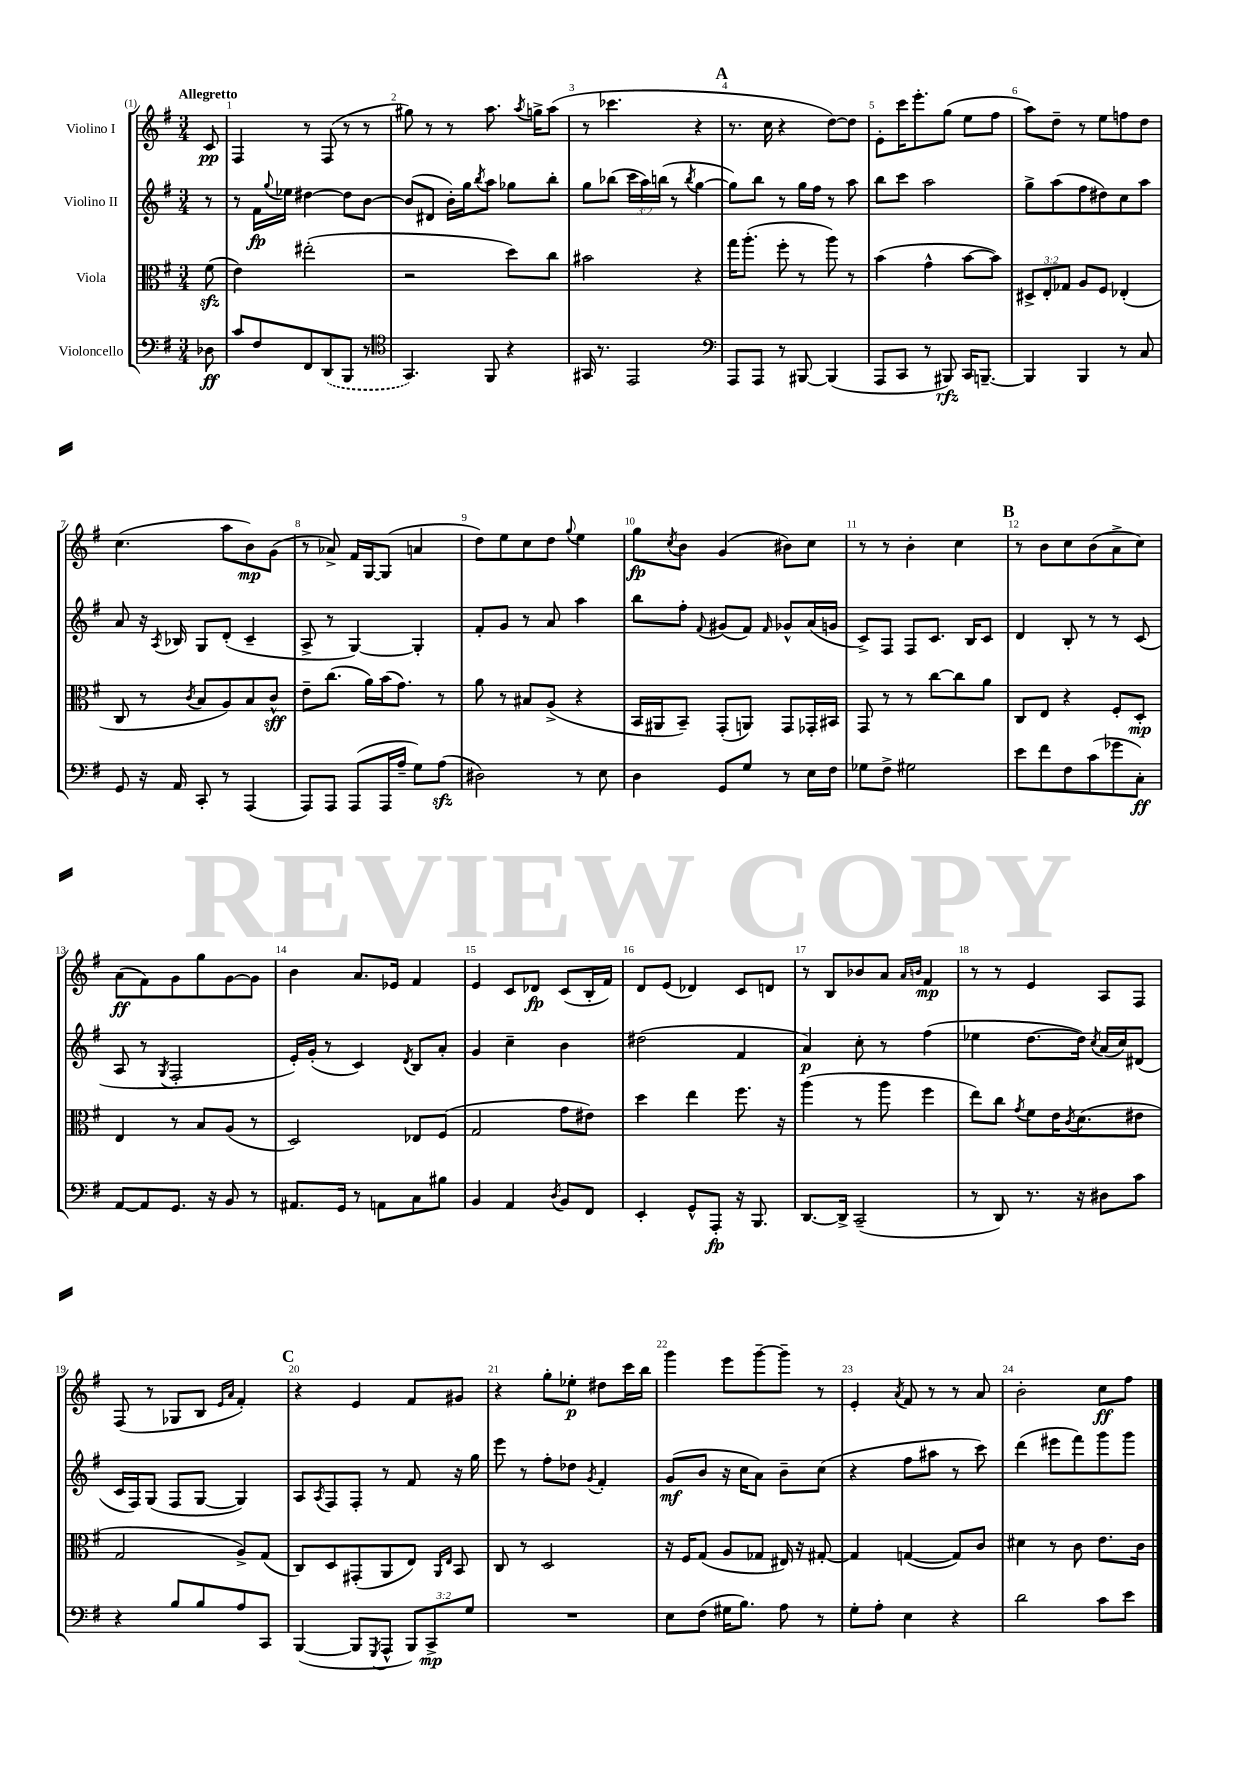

**kern	**dynam	**kern	**dynam	**kern	**dynam	**kern	**dynam
*part4	*part4	*part3	*part3	*part2	*part2	*part1	*part1
*staff4	*staff4	*staff3	*staff3	*staff2	*staff2	*staff1	*staff1
*I"Violoncello	*	*I"Viola	*	*I"Violino II	*	*I"Violino I	*
*clefF4	*	*clefC3	*	*clefG2	*	*clefG2	*
*k[f#]	*	*k[f#]	*	*k[f#]	*	*k[f#]	*
*M3/4	*	*M3/4	*	*M3/4	*	*M3/4	*
=	=	=	=	=	=	=	=
!	!	!	!	!	!	!LO:TX:a:B:t=Allegretto	!
8D-X\	ff	(8f#zz\	.	8r	.	8c/	pp
=1	=1	=1	=1	=1	=1	=1	=1
8c/L	.	4e\)	.	8r	.	4F#/	.
8F#/	.	.	.	16f#\LL	fp	.	.
.	.	.	.	8qqgg/	.	.	.
.	.	.	.	16ee-X\JJ	.	.	.
8FF#/	.	(2ee#X'\	.	[4dd#X\	.	8r	.
(8DD/	.	.	.	.	.	(8F#/	.
8BBB/J	.	.	.	8dd#\L]	.	8r	.
8r	.	.	.	[8b\J	.	8r	.
=2	=2	=2	=2	=2	=2	=2	=2
*clefC4	*	*	*	*	*	*	*
4.GG/)	.	2r	.	(8b/L]	.	8gg#X\)	.
.	.	.	.	8d#X/J	.	8r	.
.	.	.	.	16b'\LL)	.	8r	.
.	.	.	.	16gg\J	.	.	.
.	.	.	.	8qbb/	.	.	.
8FF#/	.	.	.	8aa\J	.	8.aa\	.
4r	.	8dd\L)	.	8gg-X\L	.	.	.
.	.	.	.	.	.	8qaa/	.
.	.	.	.	.	.	16ggn^\KL	.
.	.	8cc\J	.	8bb'\J	.	(8aa\J	.
=3	=3	=3	=3	=3	=3	=3	=3
16GG#X/	.	2b#X\	.	8gg\L	.	8r	.
8.r	.	.	.	.	.	.	.
.	.	.	.	(8bb-X\J	.	4.ccc-X\	.
2EE/	.	.	.	24ccc\LL	.	.	.
.	.	.	.	24aa\)	.	.	.
.	.	.	.	(24bbn\JJ	.	.	.
.	.	.	.	8r	.	.	.
.	.	.	.	8qbb/	.	.	.
.	.	4r	.	[4gg\	.	4r	.
!!LO:REH:place=s1:t=A
=4	=4	=4	=4	=4	=4	=4	=4
*clefF4	*	*	*	*	*	*	*
8AAA/L	.	16gg\KL	.	8gg\L])	.	8.r	.
.	.	(8.aa'\J	.	.	.	.	.
8AAA/J	.	.	.	8bb\J	.	.	.
.	.	.	.	.	.	16cc\	.
8r	.	8ff#'\	.	8r	.	4r	.
[8BBB#X/	.	8r	.	16gg\LL	.	.	.
.	.	.	.	16ff#\JJ	.	.	.
(4BBB#/]	.	8aa\)	.	8r	.	[8dd\L)	.
.	.	8r	.	8aa\	.	8dd\J]	.
=5	=5	=5	=5	=5	=5	=5	=5
8AAA/L	.	(4b\	.	8bb\L	.	8e'\L	.
8CC/J	.	.	.	8ccc\J	.	16ccc\K	.
.	.	.	.	.	.	8.eee'\	.
8r	.	4g^^\	.	2aa\	.	.	.
8BBB#X/)	rfz	.	.	.	.	(8gg\J	.
16CC/KL	.	[8b\L	.	.	.	8ee\L	.
[8.BBBn~/J	.	.	.	.	.	.	.
.	.	8b\J])	.	.	.	8ff#\J	.
=6	=6	=6	=6	=6	=6	=6	=6
4BBB/]	.	12D#X^/L	.	8gg^\L	.	8aa\L)	.
.	.	12E'/	.	.	.	.	.
.	.	.	.	(8aa\	.	8dd~\J	.
.	.	12G-X/J	.	.	.	.	.
4BBB/	.	8A/L	.	8ff#\	.	8r	.
.	.	8F#/J	.	8dd#X\)	.	8ee\L	.
8r	.	(4E-X'/	.	8cc\	.	8ffn\	.
8C/	.	.	.	8aa\J	.	8dd\J	.
!!LO:LB:g=z
=7	=7	=7	=7	=7	=7	=7	=7
8GG/	.	8C/	.	8a/	.	(4.cc\	.
16r	.	8r	.	16r	.	.	.
.	.	.	.	8qA/	.	.	.
16AA/	.	.	.	16B-X/	.	.	.
.	.	8qc/	.	.	.	.	.
8CC'/	.	8B/L	.	8G/L	.	.	.
8r	.	8A/)	.	(8d'/J	.	8aa\L	.
(4AAA/	.	8B/	.	4c~/	.	8b\)	mp
.	.	8c^^/J	sff	.	.	(8g\J	.
=8	=8	=8	=8	=8	=8	=8	=8
8AAA/L)	.	8e~\L	.	8A^/	.	8r	.
8AAA/J	.	(8.cc\J	.	8r	.	8a-X^/)	.
(8AAA/L	.	.	.	[4G/)	.	16f#/LL	.
.	.	16a\LL)	.	.	.	[16G/J	.
16AAA/L	.	(16b\J	.	.	.	(8G/J]	.
16A~/JJ	.	8.g\J)	.	.	.	.	.
8G\L)	.	.	.	4G'/]	.	4an/	.
(8Azz\J	.	8r	.	.	.	.	.
=9	=9	=9	=9	=9	=9	=9	=9
2D#X\)	.	8a\	.	8f#'/L	.	8dd\L)	.
.	.	8r	.	8g/J	.	8ee\	.
.	.	8B#X/L	.	8r	.	8cc\	.
.	.	(8A^/J	.	8a/	.	8dd\J	.
.	.	.	.	.	.	8qqgg/	.
8r	.	4r	.	4aa\	.	4ee\	.
8E\	.	.	.	.	.	.	.
=10	=10	=10	=10	=10	=10	=10	=10
4D\	.	16BB/LL	.	8bb\L	.	8gg\L	fp
.	.	16AA#X/J	.	.	.	.	.
.	.	.	.	.	.	8qcc/	.
.	.	8BB~/J)	.	8ff#'\J	.	8b\J	.
.	.	.	.	8qqf#/	.	.	.
8GG/L	.	(8GG'/L	.	(8g#X/L	.	(4g/	.
8G/J	.	8AAn/J)	.	8f#/J)	.	.	.
.	.	.	.	16qqf#/	.	.	.
8r	.	8GG/L	.	8g-X^^/L	.	8b#X\L)	.
16E\LL	.	16GG-X'/L	.	(16a/L	.	8cc\J	.
16F#\JJ	.	16BB#X/JJ	.	16gn/JJ	.	.	.
=11	=11	=11	=11	=11	=11	=11	=11
8G-X\L	.	8GG/	.	8c^/L)	.	8r	.
8F#^\J	.	8r	.	8F#/J	.	8r	.
2G#X\	.	8r	.	8F#/L	.	4b'\	.
.	.	[8cc\L	.	8.c/J	.	.	.
.	.	8cc\]	.	.	.	4cc\	.
.	.	.	.	16B/KL	.	.	.
.	.	8a\J	.	8c/J	.	.	.
!!LO:REH:place=s1:t=B
=12	=12	=12	=12	=12	=12	=12	=12
8e\L	.	8C/L	.	4d/	.	8r	.
8f#\	.	8E/J	.	.	.	8b\L	.
8F#\	.	4r	.	8B'/	.	8cc\	.
(8c\	.	.	.	8r	.	(8b\	.
8g-X\	.	8F#'/L	.	8r	.	8a^\	.
8C'\J)	ff	8D'/J	mp	(8c/	.	8cc\J)	.
!!LO:LB:g=z
=13	=13	=13	=13	=13	=13	=13	=13
[8AA/L	.	4E/	.	8A/	.	(8a\L	ff
8AA/]	.	.	.	8r	.	8f#\)	.
.	.	.	.	8qG/	.	.	.
8.GG/J	.	8r	.	2F#'/	.	8g\	.
.	.	8B/L	.	.	.	8gg\	.
16r	.	.	.	.	.	.	.
8BB/	.	(8A/J	.	.	.	[8g\	.
8r	.	8r	.	.	.	8g\J]	.
=14	=14	=14	=14	=14	=14	=14	=14
8.AA#X/L	.	2D/)	.	16e'/LL)	.	4b\	.
.	.	.	.	(16g'/JJ	.	.	.
.	.	.	.	8r	.	.	.
16GG/Jk	.	.	.	.	.	.	.
8r	.	.	.	4c/)	.	8.a/L	.
8AAn\L	.	.	.	.	.	.	.
.	.	.	.	.	.	16e-X/Jk	.
.	.	.	.	8qd/	.	.	.
8C\	.	8E-X/L	.	8B/L	.	4f#/	.
8B#X\J	.	(8F#/J	.	8a'/J	.	.	.
=15	=15	=15	=15	=15	=15	=15	=15
4BB/	.	2G/	.	4g/	.	4e/	.
4AA/	.	.	.	4cc~\	.	8c/L	.
.	.	.	.	.	.	8d-X/J	fp
8qD/	.	.	.	.	.	.	.
8BB/L	.	8g\L	.	4b\	.	(8c/L	.
8FF#/J	.	8e#X\J)	.	.	.	16B'/L	.
.	.	.	.	.	.	16f#/JJ)	.
=16	=16	=16	=16	=16	=16	=16	=16
4EE'/	.	4dd\	.	(2dd#X\	.	8d/L	.
.	.	.	.	.	.	(8e/J	.
8GG^^/L	.	4ee\	.	.	.	4d-X/)	.
8AAA'/J	fp	.	.	.	.	.	.
16r	.	8.ff#\	.	4f#/	.	8c/L	.
8.BBB/	.	.	.	.	.	.	.
.	.	.	.	.	.	8dn/J	.
.	.	16r	.	.	.	.	.
=17	=17	=17	=17	=17	=17	=17	=17
[8.DD/L	.	(4aa\	.	4a/)	p	8r	.
.	.	.	.	.	.	8B/L	.
16DD^/Jk]	.	.	.	.	.	.	.
(2CC~/	.	8r	.	8cc'\	.	8b-X/	.
.	.	8aa\	.	8r	.	8a/J	.
.	.	.	.	.	.	16qqa/LL	.
.	.	.	.	.	.	16qqbn/JJ	.
.	.	4ff#\	.	(4ff#\	.	4f#/	mp
=18	=18	=18	=18	=18	=18	=18	=18
8r	.	8ee\L)	.	4ee-X\	.	8r	.
8DD/)	.	8cc\J	.	.	.	8r	.
.	.	8qg/	.	.	.	.	.
8.r	.	8f#\L	.	[8.dd\L	.	4e/	.
.	.	16e\K	.	.	.	.	.
.	.	8qc/	.	.	.	.	.
16r	.	(8.d\	.	16dd\Jk])	.	.	.
.	.	.	.	8qcc/	.	.	.
8D#X\L	.	.	.	(16a/LL	.	8A/L	.
.	.	.	.	16cc/J)	.	.	.
8c\J	.	8e#X\J	.	(8d#X/J	.	8F#/J	.
!!LO:LB:g=z
=19	=19	=19	=19	=19	=19	=19	=19
4r	.	2G/	.	16c/LL	.	(8F#/	.
.	.	.	.	16F#/J)	.	.	.
.	.	.	.	(8G/J	.	8r	.
8B/L	.	.	.	8F#/L	.	8G-X/L	.
8B/	.	.	.	[8G/J	.	8B/J	.
.	.	.	.	.	.	16qqe/LL	.
.	.	.	.	.	.	16qqa/JJ	.
8A/	.	8A^/L)	.	4G/])	.	4f#'/)	.
8CC/J	.	(8G/J	.	.	.	.	.
!!LO:REH:place=s1:t=C
=20	=20	=20	=20	=20	=20	=20	=20
([4BBB/	.	8C/L)	.	8A/L	.	4r	.
.	.	.	.	8qA/	.	.	.
.	.	8D/	.	8F#/	.	.	.
8BBB/L]	.	(8GG#X'/	.	8F#'/J	.	4e/	.
8qGGG/	.	.	.	.	.	.	.
8AAA^^/J	.	8AA/	.	8r	.	.	.
12BBB/L)	.	8E/J)	.	8f#/	.	8f#/L	.
12CC^/	mp	.	.	.	.	.	.
.	.	16qqAA/LL	.	.	.	.	.
.	.	16qqE/JJ	.	.	.	.	.
.	.	8BB/	.	16r	.	8g#X/J	.
12G/J	.	.	.	.	.	.	.
.	.	.	.	16gg\	.	.	.
=21	=21	=21	=21	=21	=21	=21	=21
2.r	.	8C/	.	8eee\	.	4r	.
.	.	8r	.	8r	.	.	.
.	.	2D/	.	8ff#'\L	.	8gg'\L	.
.	.	.	.	8dd-X\J	.	8ee-X'\J	p
.	.	.	.	8qg/	.	.	.
.	.	.	.	4f#'/	.	8dd#X\L	.
.	.	.	.	.	.	16ccc\L	.
.	.	.	.	.	.	16bb\JJ	.
=22	=22	=22	=22	=22	=22	=22	=22
8E\L	.	16r	.	(8g/L	mf	4ggg\	.
.	.	16F#/KL	.	.	.	.	.
(8F#\J	.	(8G/J	.	8b/J	.	.	.
16G#X\KL	.	8A/L	.	16r	.	8eee\L	.
8.B\J)	.	.	.	16cc\KL	.	.	.
.	.	8G-X/J	.	8a\J)	.	[8ggg~\	.
8A\	.	16E#X/)	.	8b~\L	.	8ggg~\J]	.
.	.	16r	.	.	.	.	.
8r	.	[8G#X'/	.	(8cc\J	.	8r	.
=23	=23	=23	=23	=23	=23	=23	=23
8G'\L	.	4G#/]	.	4r	.	4e'/	.
8A'\J	.	.	.	.	.	.	.
.	.	.	.	.	.	8qa/	.
4E\	.	([4Gn/	.	8ff#\L	.	8f#/	.
.	.	.	.	8aa#X\J	.	8r	.
4r	.	8G/L])	.	8r	.	8r	.
.	.	8c/J	.	8ccc\)	.	8a/	.
=24	=24	=24	=24	=24	=24	=24	=24
2d\	.	4d#X\	.	(4ddd\	.	2b'\	.
.	.	8r	.	8eee#X\L	.	.	.
.	.	8c\	.	8fff#\)	.	.	.
8c\L	.	8.e\L	.	8ggg\	.	8cc\L	ff
8e\J	.	.	.	8ggg\J	.	8ff#\J	.
.	.	16c\Jk	.	.	.	.	.
==	==	==	==	==	==	==	==
*-	*-	*-	*-	*-	*-	*-	*-
